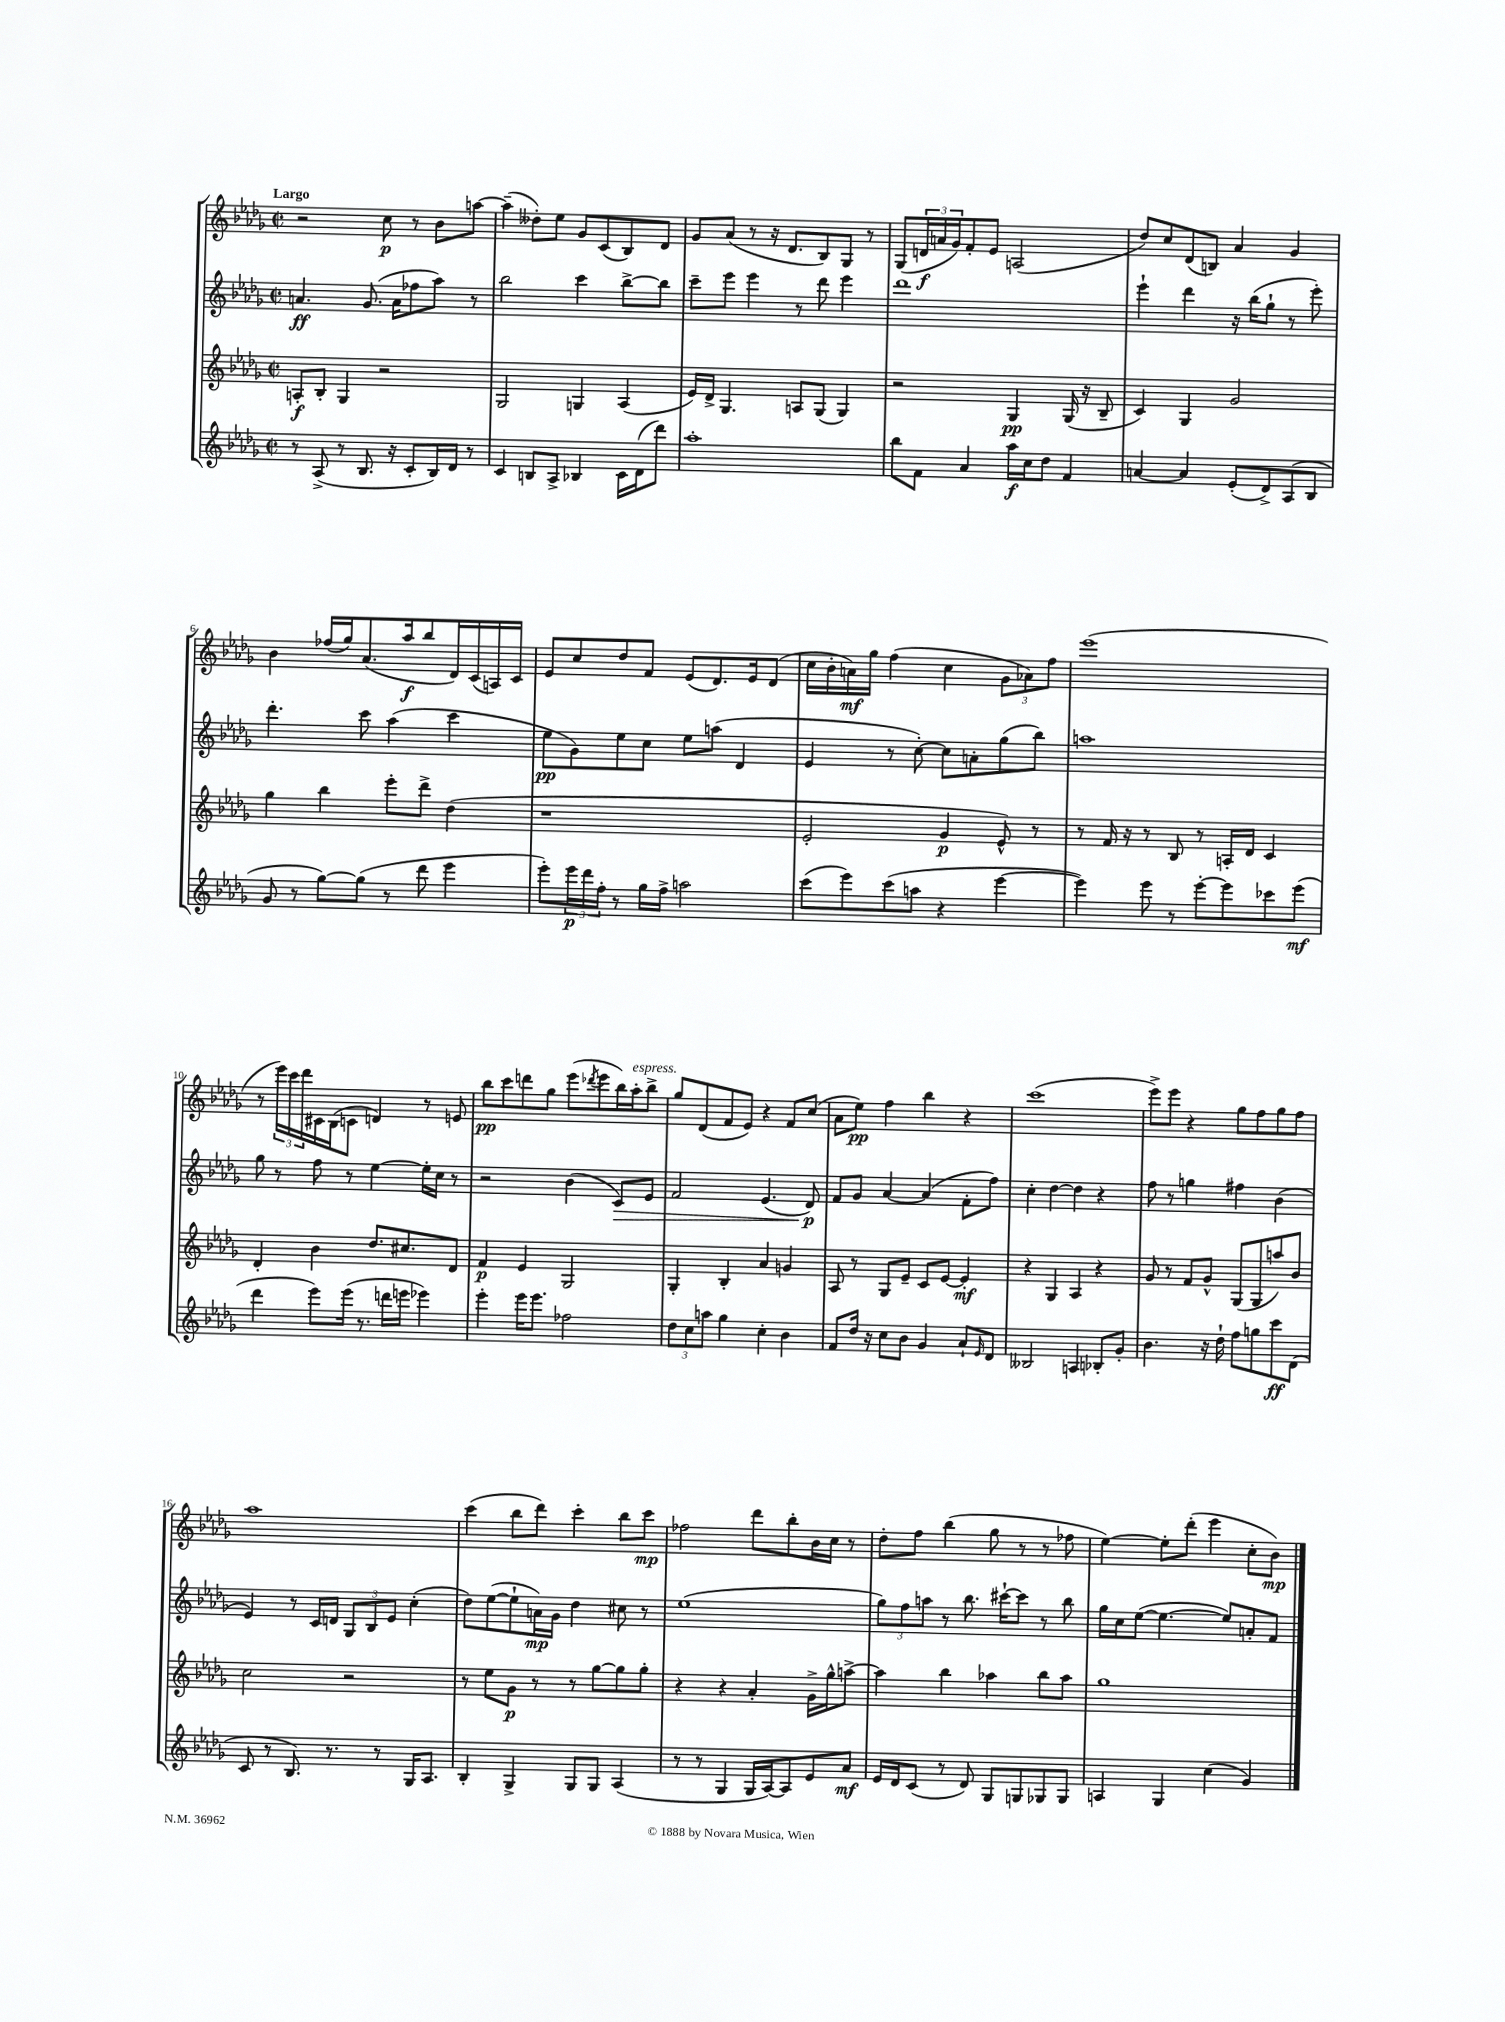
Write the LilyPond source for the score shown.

<<
\new StaffGroup <<
\new Staff = "s0" {
    \clef treble \key des \major \defaultTimeSignature \time 2/2 \tempo "Largo"
    r2 c''8\p r8 bes'8 a''8~ |
    a''4--( deses''8-.) ees''8 ges'8 c'8( bes8) des'8 |
    ges'8 aes'8( r8 r16 des'8. bes8) ges8 r8 |
    ges8( \tuplet 3/2 { d'16\f a'16 ges'16) } f'8-. ees'8 a2( |
    des''8) c''8 des'8( b8) aes'4 ges'4 |
    bes'4 fes''16( ges''16) aes'8.( aes''16\f bes''8 des'16) c'16( a16) c'16 |
    ees'8 c''8 des''8 f'8 ees'8( des'8.) ees'16 des'8( |
    c''16 bes'16-. a'16\mf) ges''16 f''4( c''4 \tuplet 3/2 { ges'8 aes'8) f''8 } |
    ees'''1( |
    r8 \tuplet 3/2 { ees'''16) c'''16 des'''16 } cis'16 bes16( c'8 d'4) r8 e'8 |
    bes''8\pp c'''8 d'''8 ges''8 ees'''8( \acciaccatura { des'''8 } ees'''8 bes''16) aes''16-.^\markup { \italic "espress." } bes''8-> |
    ges''8 des'8( f'8 ees'8) r4 f'8 c''8( |
    aes'8 ees''8\pp) f''4 bes''4 r4 |
    c'''1( |
    ees'''8->) ees'''8 r4 ges''8 f''8 ges''8 f''8 |
    aes''1 |
    c'''4( bes''8 des'''8) c'''4-. bes''8 c'''8\mp |
    fes''2 des'''8 bes''8-. bes'16 c''16 r8 |
    des''8-. f''8 bes''4( ges''8 r8 r8 fes''8 |
    ees''4~) ees''8-. des'''8-.( ees'''4 c''8-. bes'8\mp) \bar "|." |
}
\new Staff = "s1" {
    \clef treble \key des \major \defaultTimeSignature \time 2/2
    a'4.\ff ges'8.( a'16 fes''8 aes''8) r8 |
    bes''2 c'''4 bes''8~-> bes''8 |
    c'''8-- ees'''8 ees'''4 r8 des'''8 ees'''4 |
    des'''1 |
    ees'''4-! des'''4 r16 bes''16( ges''8-! r8 ees'''8-.) |
    des'''4.-. c'''8 aes''4( c'''4 |
    ees''8\pp ges'8) ees''8 c''8 ees''8 a''8( des'4 |
    ees'4 r8 c''8~-.) c''8 a'8-. ges''8( bes''8) |
    a''1 |
    ges''8 r8 f''8 r8 ees''4~ ees''16-. c''16 r8 |
    r2 bes'4( c'8\>) ees'8 |
    f'2 ees'4.( des'8\p\!) |
    f'8 ges'8 aes'4~ aes'4( f'8-. f''8) |
    c''4-. des''4~ des''4 r4 |
    f''8 r8 g''4 fis''4 bes'4( |
    ees'4) r8 c'16 d'16 \tuplet 3/2 { ges8 bes8 ees'8 } c''4-.( |
    des''8) ees''8~( ees''8-! a'16\mp) ges'16 des''4 cis''8 r8 |
    ees''1( |
    \tuplet 3/2 { ges''8) f''8 a''8 } r8 bes''8. cis'''16~-! cis'''8 r8 bes''8 |
    ges''16 c''16 ees''8~( ees''4.~ ees''8) a'8-. f'8 \bar "|." |
}
\new Staff = "s2" {
    \clef treble \key des \major \defaultTimeSignature \time 2/2
    a8-.\f bes8-. ges4 r2 |
    ges2 g4 aes4( |
    ees'16) des'16-> ges4. a8 ges8( ges4) |
    r2 ges4\pp ges16( r16 bes8-- |
    c'4) ges4 ges'2 |
    ges''4 bes''4 ees'''8-. des'''8-> des''4( |
    r1 |
    ees'2-. ges'4\p ees'8-^) r8 |
    r8 f'16 r16 r8 bes8 r8 a16-. des'16 c'4 |
    des'4-. bes'4 des''8. cis''8. des'8 |
    f'4\p ees'4 ges2 |
    ges4-. bes4-. aes'4 g'4 |
    aes8 r8 ges8 ees'8-- c'8 ees'8~ ees'4-.\mf |
    r4 ges4 aes4 r4 |
    ges'8 r8 f'8 ges'8-^ ges8( ges8 a''8) bes'8 |
    c''2 r2 |
    r8 ees''8 ges'8\p r8 r8 ges''8~ ges''8 ges''8-. |
    r4 r4 aes'4-. ges'16-> ges''16-^ a''8~-> |
    a''4 bes''4 aes''4 bes''8 aes''8 |
    ges''1 \bar "|." |
}
\new Staff = "s3" {
    \clef treble \key des \major \defaultTimeSignature \time 2/2
    r8 aes8->( r8 bes8. r16 c'8-. bes16) des'16 r8 |
    c'4 b8 aes8-> bes4 c'16 des'16( des'''8) |
    aes''1-. |
    bes''8 f'8 aes'4 aes''16\f c''16 des''8 f'4 |
    a'4~ a'4 ees'8-.( des'8->) aes8( bes8 |
    ges'8 r8 ges''8~) ges''8( r8 des'''8 ees'''4 |
    ees'''8-.) \tuplet 3/2 { ees'''16\p des'''16 f''16-. } r8 ges''16 f''16-> a''2 |
    c'''8( ees'''8) c'''8( a''8 r4 ees'''4~ |
    ees'''4) ees'''8 r8 ees'''8~-. ees'''8 ces'''8 ees'''8\mf( |
    des'''4 ees'''8) ees'''16( r8. d'''16 e'''16 ees'''4) |
    ees'''4-. ees'''16 ees'''8. fes''2 |
    \tuplet 3/2 { des''8 c''8 a''8 } ges''4 c''4-. bes'4 |
    f'8 des''16 r16 c''8 bes'8 ges'4 aes'8-! \grace { ees'16 } des'8 |
    beses2 a4 bes8-. ges'8-. |
    bes'4. r16 des''16-! f''8 g''8 c'''8\ff des'8( |
    c'8 r8 bes8.) r8. r8 ges16 aes8. |
    bes4-. ges4-> ges8 ges8 aes4( |
    r8 r8 ges4 ges16 aes16~) aes8 ees'8 aes'8\mf |
    ees'16 des'16 c'8( r8 des'8) ges8 g8 ges8 ges8 |
    a4 ges4 c''4( ges'4) \bar "|." |
}
>>
>>
